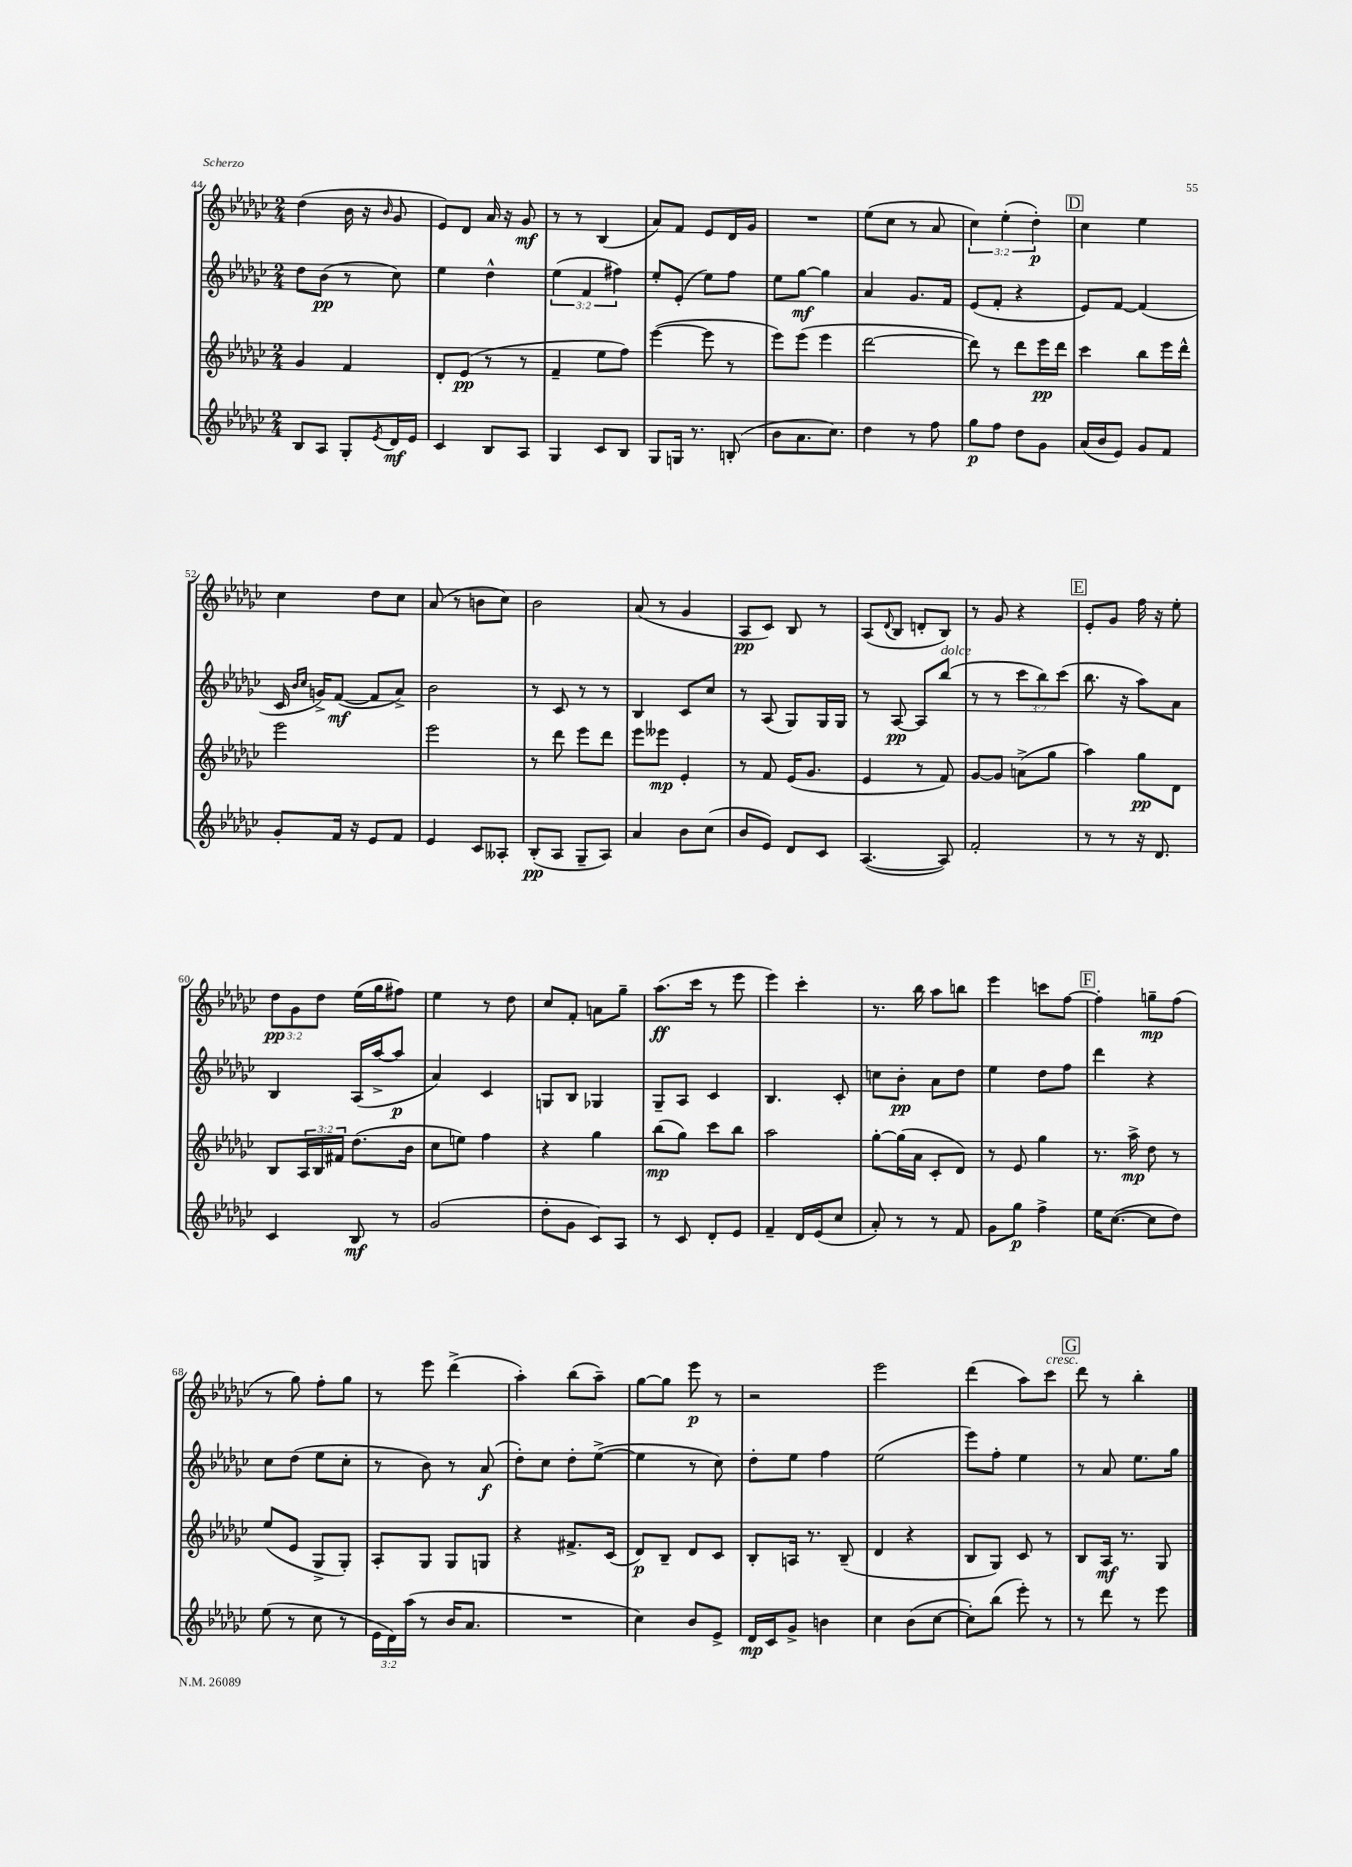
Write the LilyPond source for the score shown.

<<
\new StaffGroup <<
\new Staff = "s0" {
    \clef treble \key ges \major \numericTimeSignature \time 2/4 \override Staff.TupletNumber.text = #tuplet-number::calc-fraction-text
    des''4( bes'16 r16 \grace { bes'16 } ges'8 |
    ees'8) des'8 aes'16 r16 ges'8\mf |
    r8 r8 bes4( |
    aes'8) f'8 ees'8 des'16 ges'16 |
    R2 |
    ees''8( ces''8 r8 aes'8 |
    \tuplet 3/2 { ces''4) ees''4-.( des''4-.\p) } |
    \mark \markup { \box "D" } ces''4 ees''4 |
    ces''4 des''8 ces''8 |
    aes'8( r8 b'8 ces''8) |
    bes'2 |
    aes'8( r8 ges'4 |
    aes8\pp ces'8) bes8 r8 |
    aes8( \appoggiatura { des'8 } bes8 d'8-. bes8) |
    r8 ges'8 r4 |
    \mark \markup { \box "E" } ees'8-. ges'8 f''16 r16 ees''8-. |
    \tuplet 3/2 { des''8\pp ges'8 des''8 } ees''16( ges''16 fis''8) |
    ees''4 r8 des''8 |
    ces''8 f'8-. a'8 ges''8-- |
    aes''8.\ff( ces'''16 r8 ees'''8 |
    ees'''4) ces'''4-. |
    r8. bes''16 aes''8 b''8 |
    ees'''4 c'''8 f''8~ |
    \mark \markup { \box "F" } f''4-. g''8--\mp f''8( |
    r8 ges''8) f''8-. ges''8 |
    r8 ees'''8 des'''4->( |
    aes''4-.) bes''8( aes''8--) |
    ges''8~ ges''8 ees'''8\p r8 |
    r2 |
    ees'''2 |
    des'''4( aes''8) ces'''8^\markup { \italic "cresc." } |
    \mark \markup { \box "G" } des'''8 r8 bes''4-. \bar "|." |
}
\new Staff = "s1" {
    \clef treble \key ges \major \numericTimeSignature \time 2/4 \override Staff.TupletNumber.text = #tuplet-number::calc-fraction-text
    des''8 bes'8\pp( r8 ces''8) |
    ees''4 des''4-^ |
    \tuplet 3/2 { ees''4( f'4 fis''4) } |
    ees''8-. ees'8-.( ees''8) f''8 |
    ees''8 ges''8~\mf ges''4 |
    aes'4 ges'8. f'16 |
    ees'8( f'8-. r4 |
    \mark \markup { \box "D" } ees'8) f'8~ f'4( |
    ces'16 \grace { bes'16 ces''16 } g'16->) f'8~\mf( f'8 aes'8->) |
    bes'2 |
    r8 ces'8 r8 r8 |
    bes4 ces'8 ces''8 |
    r8 aes8( ges8) ges16 ges16 |
    r8 aes8~\pp aes8 bes''8^\markup { \italic "dolce" }( |
    r8 r8 \tuplet 3/2 { ces'''8 bes''8) ces'''8( } |
    \mark \markup { \box "E" } bes''8. r16 aes''8) aes'8 |
    bes4 aes16( aes''16~-> aes''8\p |
    aes'4) ces'4 |
    g8 bes8 ges4 |
    ges8-- aes8 ces'4 |
    bes4. ces'8-. |
    c''8 bes'8-.\pp aes'8 des''8 |
    ees''4 des''8 f''8 |
    \mark \markup { \box "F" } des'''4 r4 |
    ces''8 des''8( ees''8 ces''8-. |
    r8 bes'8) r8 aes'8\f( |
    des''8-.) ces''8 des''8-. ees''8~->( |
    ees''4 r8 ces''8) |
    des''8-. ees''8 f''4 |
    ees''2( |
    ees'''8) f''8-. ees''4 |
    \mark \markup { \box "G" } r8 aes'8 ees''8. ges''16 \bar "|." |
}
\new Staff = "s2" {
    \clef treble \key ges \major \numericTimeSignature \time 2/4 \override Staff.TupletNumber.text = #tuplet-number::calc-fraction-text
    ges'4 f'4 |
    des'8-. ees'8\pp( r8 r8 |
    f'4-- ees''8 f''8) |
    ees'''4~( ees'''8 r8 |
    ees'''8) ees'''8( ees'''4 |
    des'''2~ |
    des'''8) r8 des'''8 ees'''16\pp des'''16 |
    \mark \markup { \box "D" } ces'''4 bes''8 ees'''16 des'''16-^ |
    ees'''2 |
    ees'''2 |
    r8 des'''8 ees'''8 des'''8 |
    ees'''8 eeses'''8\mp ees'4-. |
    r8 f'8 ees'16( ges'8. |
    ees'4 r8 f'8) |
    ges'8~ ges'8 a'8->( ges''8 |
    \mark \markup { \box "E" } aes''4) ges''8\pp des'8 |
    bes8 \tuplet 3/2 { aes16 bes16 fis'16 } des''8.( bes'16 |
    ces''8 e''8) f''4 |
    r4 ges''4 |
    bes''8\mp( ges''8) ces'''8 bes''8 |
    aes''2 |
    ges''8~-. ges''16( aes'16 ces'8-. des'8) |
    r8 ees'8 ges''4 |
    \mark \markup { \box "F" } r8. aes''16->\mp des''8 r8 |
    ees''8( ees'8 ges8-> ges8-.) |
    aes8-. ges8 ges8 g8 |
    r4 fis'8.-> ces'16( |
    des'8\p) bes8-- des'8 ces'8 |
    bes8-. a16 r8. bes8--( |
    des'4 r4 |
    bes8 ges8) ces'8 r8 |
    \mark \markup { \box "G" } bes8 aes16\mf r8. ges8 \bar "|." |
}
\new Staff = "s3" {
    \clef treble \key ges \major \numericTimeSignature \time 2/4 \override Staff.TupletNumber.text = #tuplet-number::calc-fraction-text
    bes8 aes8 ges8-. \acciaccatura { ees'8 } des'16\mf ees'16 |
    ces'4 bes8 aes8 |
    ges4 ces'8 bes8 |
    ges8 g16 r8. b8-.( |
    bes'8 aes'8. ces''8.) |
    des''4 r8 f''8 |
    ges''8\p f''8 des''8 ges'8 |
    \mark \markup { \box "D" } aes'16( bes'16 ees'8) ges'8 f'8 |
    ges'8-. f'16 r16 ees'8 f'8 |
    ees'4 ces'8 aeses8-. |
    bes8-.\pp( aes8 ges8-- aes8) |
    aes'4 bes'8 ces''8( |
    bes'8 ees'8) des'8 ces'8 |
    aes4.~( aes8) |
    f'2-. |
    \mark \markup { \box "E" } r8 r8 r16 des'8. |
    ces'4 bes8\mf r8 |
    ges'2( |
    des''8-. ges'8 ces'8) aes8 |
    r8 ces'8 des'8-. ees'8 |
    f'4-- des'16 ees'16( ces''8 |
    aes'8-.) r8 r8 f'8 |
    ges'8 ges''8\p f''4-> |
    \mark \markup { \box "F" } ees''16 ces''8.~( ces''8 des''8) |
    ees''8( r8 ces''8 r8 |
    \tuplet 3/2 { ees'16 des'16) aes''16( } r8 bes'16 aes'8. |
    R2 |
    ces''4) bes'8 ees'8-> |
    des'16\mp ces'16 ges'8-> b'4 |
    ces''4 bes'8( ces''8~ |
    ces''8-.) bes''8( ees'''8-.) r8 |
    \mark \markup { \box "G" } r8 des'''8 r8 ees'''8 \bar "|." |
}
>>
>>
\layout { \context { \Score currentBarNumber = #44 } }
